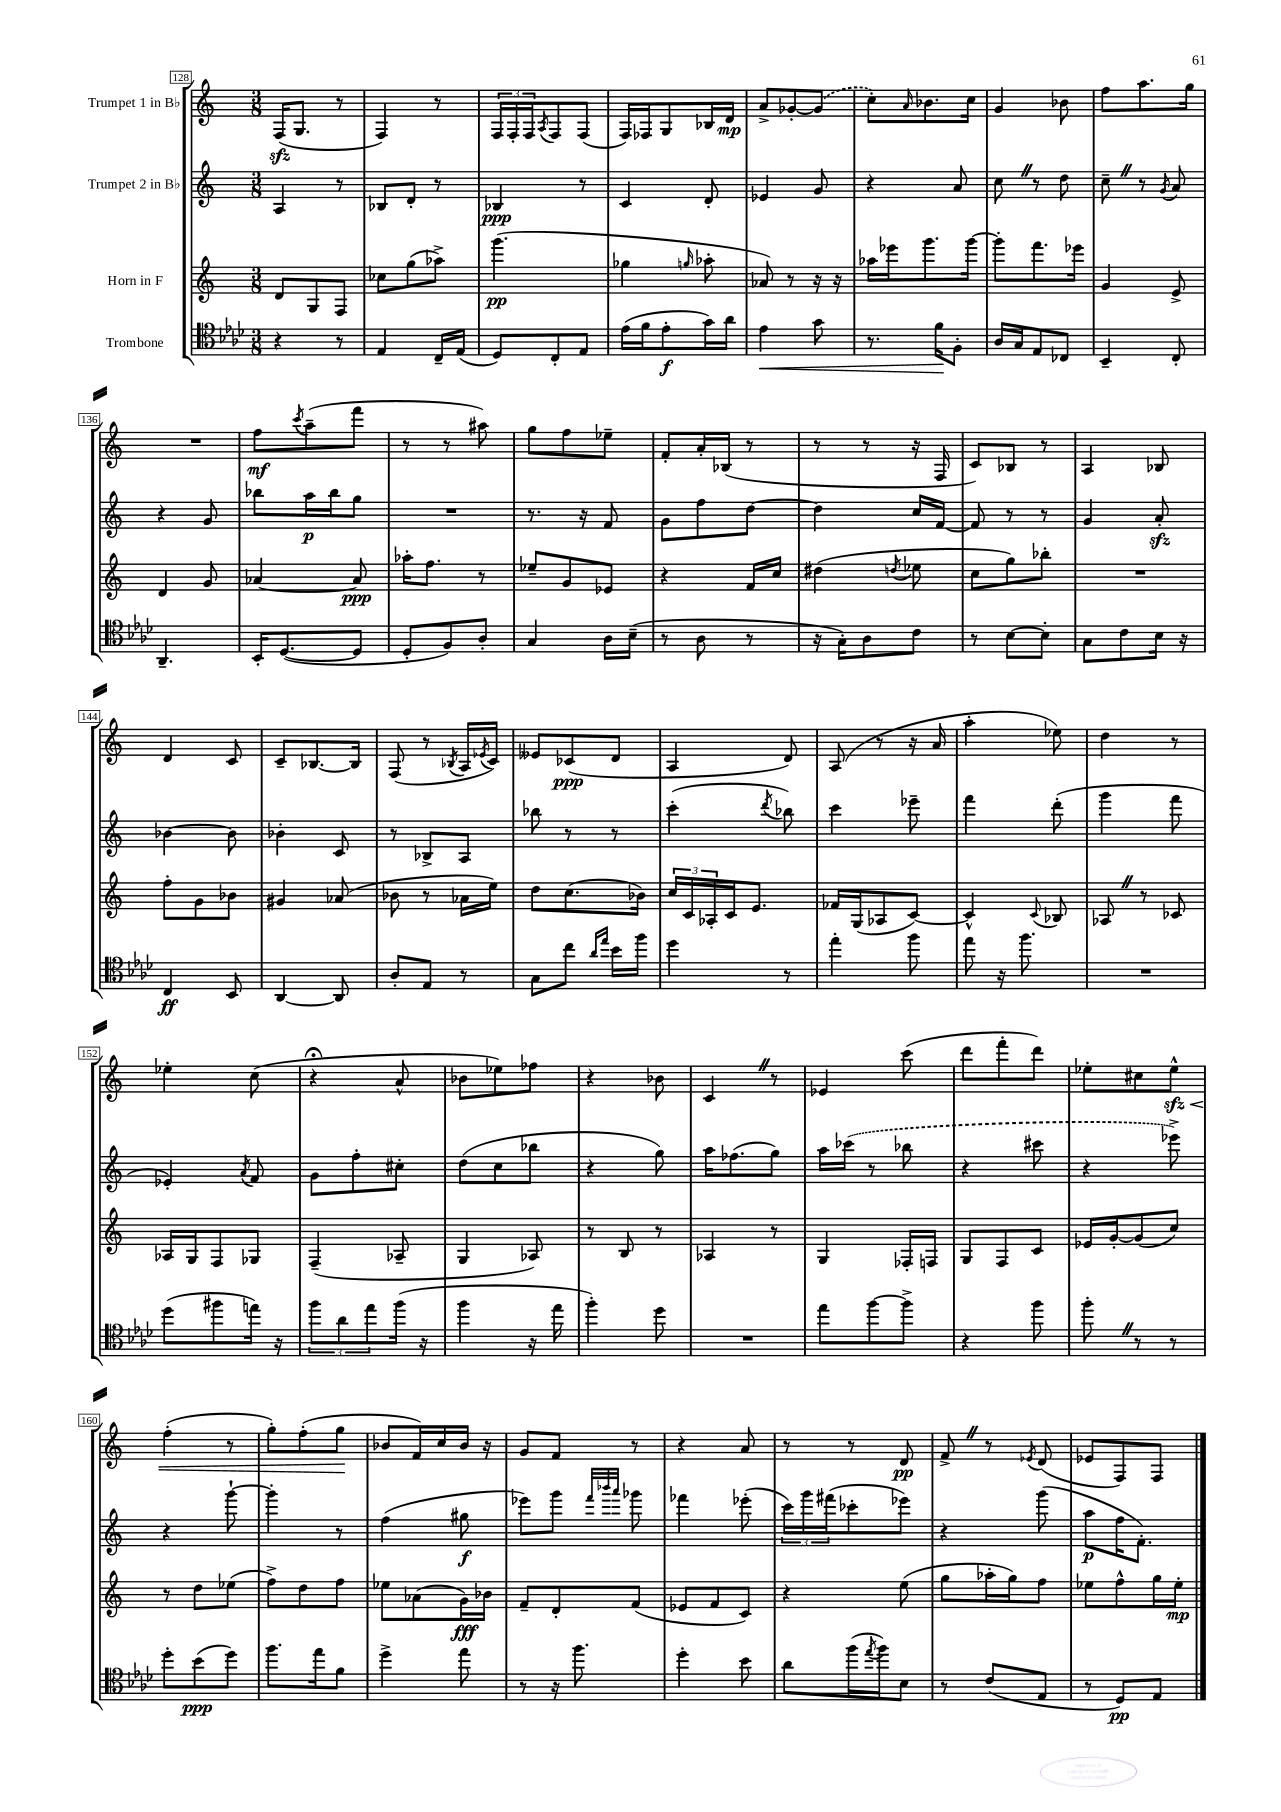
<<
\new StaffGroup <<
\new Staff = "s0" \with { instrumentName = "Trumpet 1 in Bb" } {
    \clef treble \key c \major \numericTimeSignature \time 3/8
    f16\sfz( g8. r8 |
    f4) r8 |
    \tuplet 3/2 { f16 f16-. f16 } \acciaccatura { a8 } f8 f8( |
    f16) fes16 g8 bes16 d'16\mp |
    a'8-> ges'8~-. \once \slurDashed ges'8( |
    c''8-.) \grace { a'16 } bes'8. c''16 |
    g'4 bes'8 |
    f''8 a''8. g''16 |
    R4. |
    f''8\mf \acciaccatura { c'''8 } a''8--( f'''8 |
    r8 r8 ais''8) |
    g''8 f''8 ees''8-- |
    f'8-. a'16-. bes16( r8 |
    r8 r8 r16 f16 |
    c'8) bes8 r8 |
    a4 bes8 |
    d'4 c'8 |
    c'8-- bes8.~ bes16 |
    f8( r8 \acciaccatura { bes8 } a16 \acciaccatura { ees'8 } c'16) |
    eeses'8 ces'8\ppp( d'8 |
    a4 d'8) |
    a8( r8 r16 a'16 |
    a''4-. ees''8) |
    d''4 r8 |
    ees''4-. c''8( |
    r4\fermata a'8-^ |
    bes'8 ees''8) fes''8 |
    r4 bes'8 |
    c'4 \once \override BreathingSign.text = \markup { \musicglyph "scripts.caesura.straight" } \breathe r8 |
    ees'4 c'''8( |
    d'''8 f'''8-. d'''8) |
    ees''8-. cis''8 ees''8-^\sfz\< |
    f''4-.( r8 |
    g''8-.) f''8-.( g''8\! |
    bes'8 f'16) c''16 bes'16 r16 |
    g'8 f'8 r8 |
    r4 a'8 |
    r8 r8 d'8\pp |
    f'8-> \once \override BreathingSign.text = \markup { \musicglyph "scripts.caesura.straight" } \breathe r8 \acciaccatura { ees'8 } d'8( |
    ees'8 f8) f8 \bar "|." |
}
\new Staff = "s1" \with { instrumentName = "Trumpet 2 in Bb" } {
    \clef treble \key c \major \numericTimeSignature \time 3/8
    a4 r8 |
    bes8 d'8-. r8 |
    bes4\ppp r8 |
    c'4 d'8-. |
    ees'4 g'8 |
    r4 a'8 |
    c''8 \once \override BreathingSign.text = \markup { \musicglyph "scripts.caesura.straight" } \breathe r8 d''8 |
    c''8-- \once \override BreathingSign.text = \markup { \musicglyph "scripts.caesura.straight" } \breathe r8 \acciaccatura { g'8 } a'8 |
    r4 g'8 |
    bes''8 a''16\p bes''16 g''8 |
    R4. |
    r8. r16 f'8 |
    g'8 f''8 d''8~ |
    d''4 c''16 f'16~ |
    f'8 r8 r8 |
    g'4 a'8-.\sfz |
    bes'4~ bes'8 |
    bes'4-. c'8 |
    r8 bes8-> a8 |
    bes''8 r8 r8 |
    c'''4-.( \acciaccatura { d'''8 } bes''8) |
    c'''4 ees'''8-- |
    f'''4 d'''8-.( |
    g'''4 f'''8 |
    ees'4-.) \acciaccatura { a'8 } f'8 |
    g'8 f''8-. cis''8-. |
    d''8( c''8 bes''8 |
    r4 g''8) |
    a''16 fes''8.( g''8) |
    a''16 \once \slurDashed ces'''16( r8 bes''8 |
    r4 cis'''8 |
    r4 ees'''8->) |
    r4 g'''8~-! |
    g'''4-. r8 |
    f''4( gis''8\f |
    ees'''8) g'''8 \grace { f'''32 bes'''32 a'''32 } ges'''8 |
    fes'''4 ees'''8-.( |
    \tuplet 3/2 { c'''16) g'''16 fis'''16( } ces'''8-. ees'''8) |
    r4 g'''8( |
    a''8\p f''16 f'8.-.) \bar "|." |
}
\new Staff = "s2" \with { instrumentName = "Horn in F" } {
    \clef treble \key c \major \numericTimeSignature \time 3/8
    d'8 g8 f8 |
    ces''8 g''8( aes''8->) |
    g'''4.\pp( |
    ges''4 \grace { g''16 } aes''8-. |
    aes'8) r8 r16 r16 |
    aes''16 ees'''16 g'''8. g'''16~ |
    g'''8-. f'''8. ees'''16 |
    g'4 e'8-> |
    d'4 g'8 |
    aes'4~ aes'8\ppp |
    aes''16-. f''8. r8 |
    ees''8-- g'8 ees'8 |
    r4 f'16 c''16 |
    dis''4( \acciaccatura { d''8 } ees''8 |
    c''8 g''8) bes''8-. |
    R4. |
    f''8-. g'8 bes'8 |
    gis'4 aes'8( |
    bes'8 r8 aes'16 e''16) |
    d''8 c''8.( bes'16) |
    \tuplet 3/2 { c''16 c'16 aes16-. } c'16 e'8. |
    fes'16 g16( aes8 c'8~) |
    c'4-^ \appoggiatura { c'8 } bes8 |
    aes8 \once \override BreathingSign.text = \markup { \musicglyph "scripts.caesura.straight" } \breathe r8 ces'8 |
    aes16 g16 f8 ges8 |
    f4--( aes8-- |
    g4 aes8) |
    r8 b8 r8 |
    aes4 r8 |
    g4 fes16-. f16 |
    g8 f8 c'8 |
    ees'16 g'16~-. g'8( c''8) |
    r8 d''8 ees''8( |
    f''8->) d''8 f''8 |
    ees''8 aes'8( g'16\fff) bes'16 |
    f'8-- d'8-. f'8( |
    ees'8 f'8 c'8) |
    r4 e''8( |
    g''8 aes''16-. g''16) f''8 |
    ees''8 f''8-^ g''16 ees''16-.\mp \bar "|." |
}
\new Staff = "s3" \with { instrumentName = "Trombone" } {
    \clef tenor \key aes \major \numericTimeSignature \time 3/8
    r4 r8 |
    ees4 c16-- ees16( |
    des8) c8-. ees8 |
    ees'16( f'16 ees'8-.\f g'16) aes'16 |
    ees'4\< g'8 |
    r8. f'16\! f8-. |
    aes16 g16 ees8 ces8 |
    bes,4-- c8-. |
    aes,4.-- |
    bes,16-. des8.~( des8 |
    des8-. f8) aes8-. |
    g4 aes16 bes16--( |
    r8 aes8 r8 |
    r16 g16-.) aes8 c'8 |
    r8 bes8~ bes8-. |
    g8 c'8 bes16 r16 |
    c4\ff bes,8 |
    aes,4~ aes,8 |
    aes8-. ees8 r8 |
    g8 c''8 \grace { aes'16 ees''16 } bes'16 f''16 |
    des''4 r8 |
    ees''4-. f''8 |
    ees''8 r16 f''8. |
    R4. |
    des''8( fis''8 e''16) r16 |
    \tuplet 3/2 { f''8 aes'8 ees''8 } f''16( r16 |
    f''4 r16 ees''16 |
    f''4-.) des''8 |
    R4. |
    ees''8 f''8~ f''8-> |
    r4 f''8 |
    f''8-. \once \override BreathingSign.text = \markup { \musicglyph "scripts.caesura.straight" } \breathe r8 r8 |
    des''8-. bes'8\ppp( des''8) |
    f''8. ees''16 f'8 |
    des''4-> ees''8 |
    r8 r16 f''8. |
    des''4-. bes'8 |
    aes'8 f''16( \acciaccatura { ees''8 } f''16) bes8 |
    r8 c'8( ees8 |
    r8 des8\pp) ees8 \bar "|." |
}
>>
>>
\layout { \context { \Score currentBarNumber = #128 \override BarNumber.stencil = #(make-stencil-boxer 0.1 0.3 ly:text-interface::print) } }
